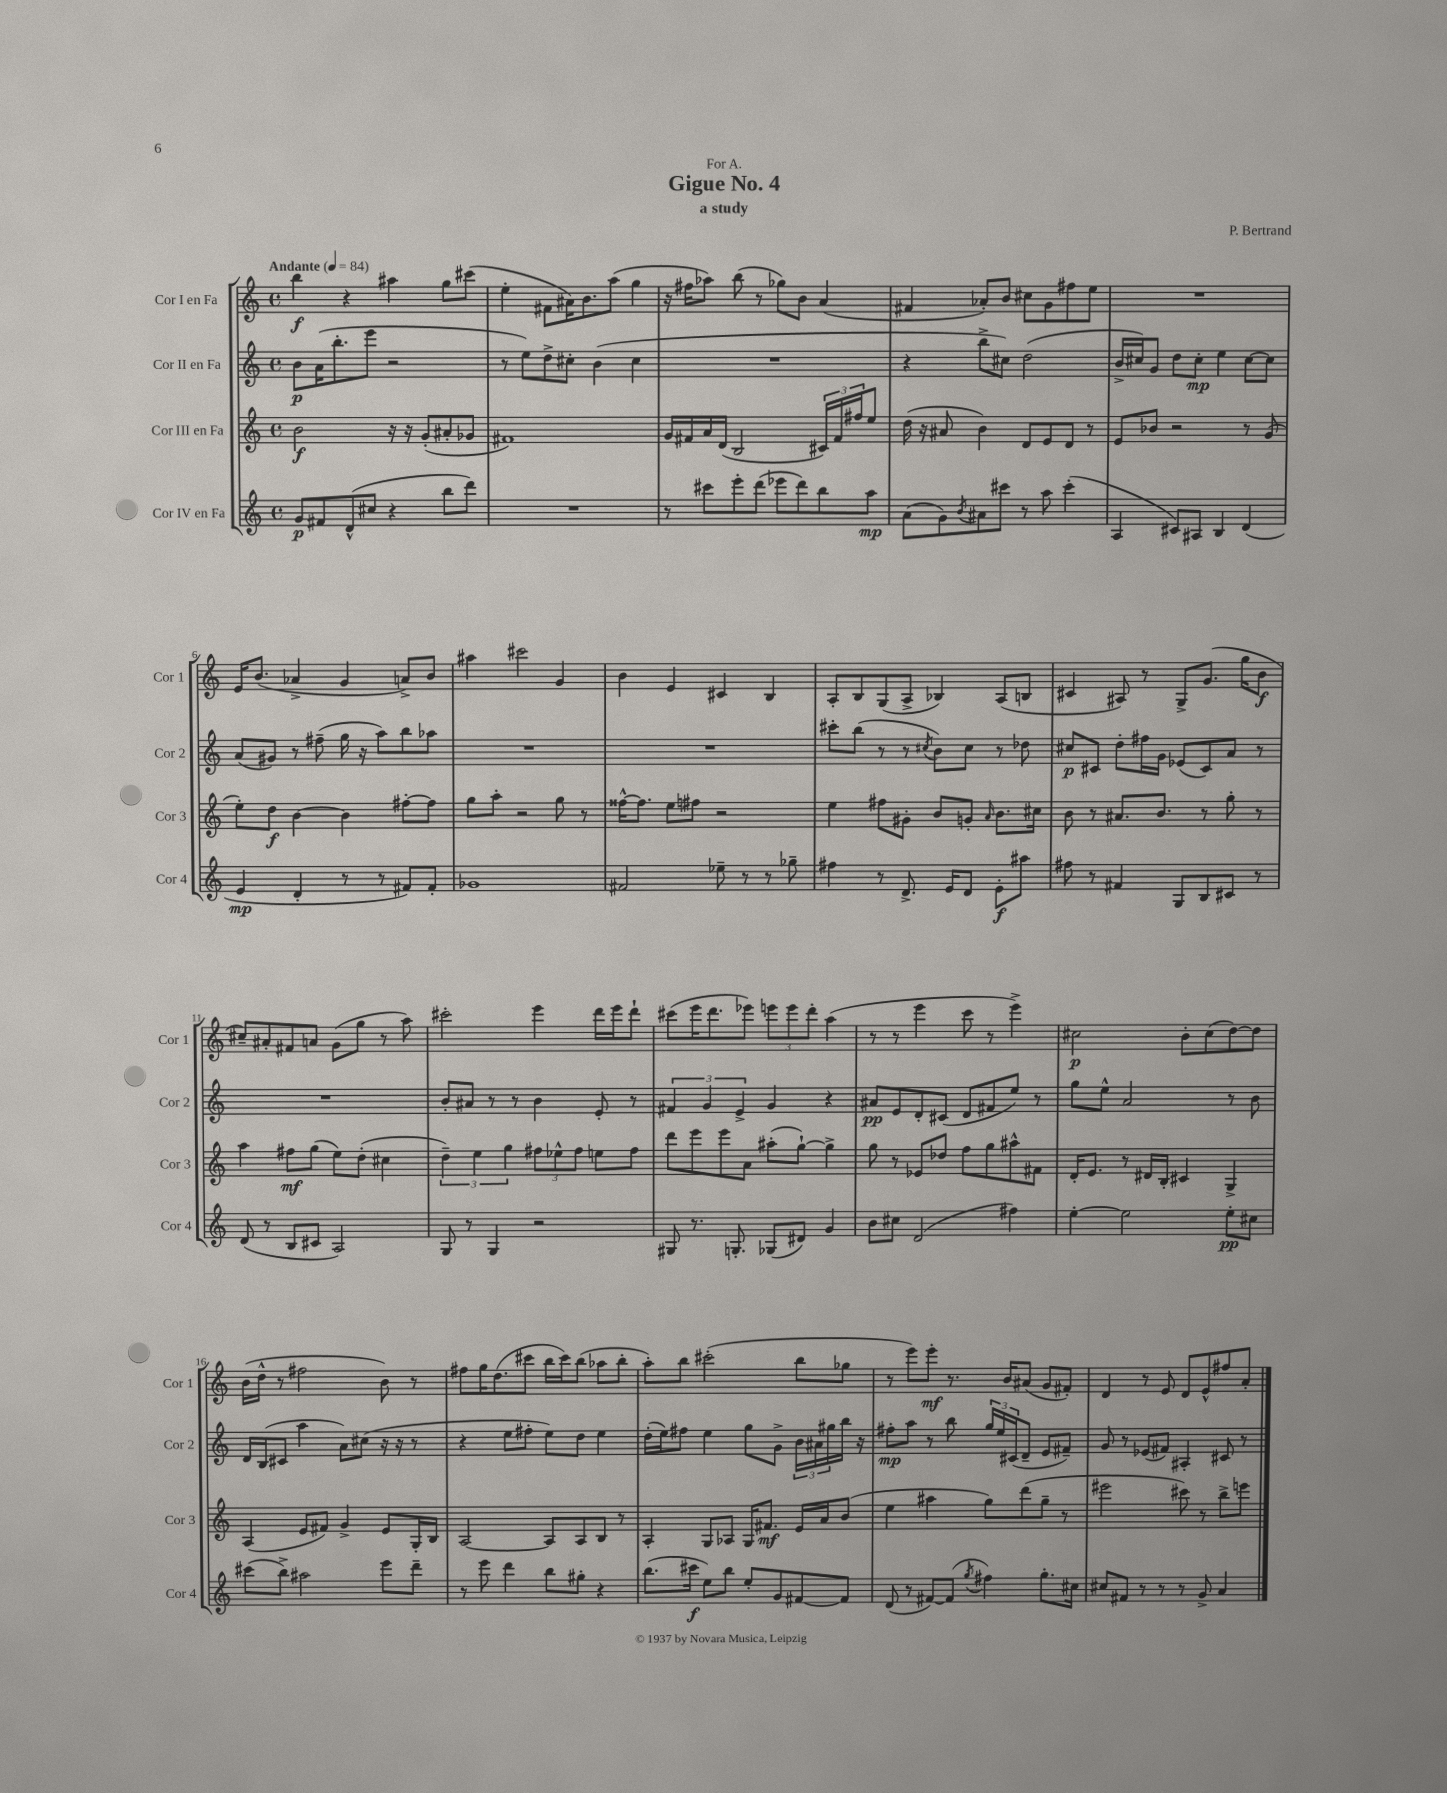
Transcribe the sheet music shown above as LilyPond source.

\header { title = "Gigue No. 4" composer = "P. Bertrand" subtitle = "a study" dedication = "For A." }
<<
\new StaffGroup <<
\new Staff = "s0" \with { instrumentName = "Cor I en Fa" shortInstrumentName = "Cor 1" } {
    \clef treble \key c \major \defaultTimeSignature \time 4/4 \tempo "Andante" 4 = 84
    b''4\f r4 ais''4 g''8 cis'''8( |
    e''4-. fis'8 ais'16) b'8. a''8( g''4 |
    r16 fis''16 aes''8) b''8( r8 ges''8) b'8 a'4( |
    fis'4 aes'8-.) b'8 cis''8 g'8 fis''8 e''8 |
    R1 |
    e'16 b'8.( aes'4-> g'4 a'8->) b'8 |
    ais''4 cis'''2 g'4 |
    b'4 e'4 cis'4 b4 |
    a8-. b8 g8( a8-> bes4) a8( b8 |
    cis'4 ais8) r8 g8-> g'8.( g''16 b'8\f |
    cis''8--) ais'8-. fis'8 a'8 g'8( g''8 r8 a''8) |
    cis'''2-. e'''4 d'''16 e'''16 d'''8-! |
    cis'''8( e'''16 d'''8. ees'''8) \tuplet 3/2 { e'''8 e'''8 d'''8-. } a''4( |
    r8 r8 e'''4 c'''8 r8 e'''4->) |
    cis''2\p b'8-. cis''8( d''8~) d''8 |
    b'16( d''16-^ r8 fis''2 b'8) r8 |
    fis''8 g''16 d''8.( cis'''8 b''16 cis'''16) b''8( aes''8 b''8-. |
    a''8-.) b''8 cis'''2-.( b''8 ges''8 |
    r8 e'''8) e'''8-.\mf r8. b'16 ais'8( g'8 fis'8-.) |
    d'4 r8 e'8 d'8 e'8-^ fis''8 a'8-. \bar "|." |
}
\new Staff = "s1" \with { instrumentName = "Cor II en Fa" shortInstrumentName = "Cor 2" } {
    \clef treble \key c \major \defaultTimeSignature \time 4/4
    b'8\p a'16( b''8.-. e'''8 r2 |
    r8 e''8) d''8-> cis''8-. b'4( cis''4 |
    R1 |
    r4 b''8-> cis''8) d''2( |
    b'16-> cis''16) g'8 d''8 cis''8-.\mp e''4 cis''8~ cis''8 |
    a'8( gis'8) r8 fis''8--( g''16 r16 a''8) b''8 aes''8 |
    R1 |
    R1 |
    cis'''8-. b''8( r8 r8 \acciaccatura { cis''8 } b'8) cis''8 r8 des''8 |
    cis''8\p cis'8 d''8-. fis''16 g'16 ees'8( cis'8) a'8 r8 |
    R1 |
    b'8-. ais'8 r8 r8 b'4 e'8-. r8 |
    \tuplet 3/2 { fis'4 g'4 e'4-> } g'4 r4 |
    ais'8\pp e'8 d'8-. cis'8( d'8 fis'8 e''8) r8 |
    g''8 e''8-^ a'2 r8 b'8 |
    d'16 b16( cis'8 a''4 a'8) cis''8( r16 r16 r8 |
    r4 e''8 fis''8-. e''8) d''8 e''4 |
    d''16-.( e''16) fis''8 e''4 g''8 g'8-> \tuplet 3/2 { b'16 ais'16 gis''16 } b''16 r16 |
    fis''8-.\mp a''8 r8 b''8 \tuplet 3/2 { g''16 e''16 cis'16( } d'8-- e'8 fis'8--) |
    g'8 r8 ees'8( fis'8) ais4-. cis'8 r8 \bar "|." |
}
\new Staff = "s2" \with { instrumentName = "Cor III en Fa" shortInstrumentName = "Cor 3" } {
    \clef treble \key c \major \defaultTimeSignature \time 4/4
    b'2\f r16 r16 g'8-.( ais'8-. ges'8 |
    fis'1) |
    g'16 fis'16 a'16 d'16( b2 \tuplet 3/2 { cis'16) fis'16 fis''16 } e''8 |
    d''16( r16 ais'8 b'4) d'8 e'8 d'8 r8 |
    e'8 bes'8 r2 r8 g'8( |
    e''8-.) d''8\f b'4~ b'4 fis''8~-. fis''8 |
    g''8 a''8-. r2 g''8 r8 |
    fisis''16~-^ fisis''8. e''8 fis''8 r2 |
    e''4 fis''8 gis'8-. b'8 g'8-. \grace { a'16 } b'8. cis''16 |
    b'8 r8 ais'8. b'8. r8 g''8-. r8 |
    a''4 fis''8\mf g''8( e''8) d''8-.( cis''4 |
    \tuplet 3/2 { d''4--) e''4 g''4 } \tuplet 3/2 { fis''8 ees''8-^ fis''8 } e''8 fis''8 |
    d'''8 e'''8 e'''8 a'8 ais''8-.( g''8~-!) g''4-> |
    g''8 r8 ees'8 des''8 f''8 g''8 ais''8-^ fis'8 |
    d'16-. e'8. r8 dis'16 b16-. cis'4 g4-> |
    a4( e'8 fis'8) g'4-> e'8 g16-. b16 |
    a2~ a8 a8 b8 r8 |
    a4-. g8 aes8 g16 fis'8.\mf e'16 a'16 b'8( |
    e''4 ais''4 g''8) d'''8( g''8-- r8 |
    eis'''2 cis'''8) r8 b''8-> e'''8 \bar "|." |
}
\new Staff = "s3" \with { instrumentName = "Cor IV en Fa" shortInstrumentName = "Cor 4" } {
    \clef treble \key c \major \defaultTimeSignature \time 4/4
    g'8\p fis'8 d'8-^( cis''8 r4 b''8 d'''8) |
    R1 |
    r8 cis'''8 e'''8-. d'''8( ees'''8 d'''8) b''8 a''8\mp |
    a'8( g'8) \acciaccatura { b'8 } ais'8 cis'''8 r8 a''8 cis'''4-.( |
    a4 cis'8) ais8 b4 d'4( |
    e'4\mp d'4-. r8 r8 fis'8) fis'8-. |
    ges'1 |
    fis'2 ees''8-- r8 r8 ges''8-- |
    fis''4 r8 d'8.-> e'16 d'8 e'8-.\f ais''8 |
    fis''8 r8 fis'4 g8 b8 cis'8 r8 |
    d'8( r8 b8 cis'8 a2) |
    g8 r8 g4 r2 |
    gis8 r8. g8.-. ges8( dis'8) g'4 |
    b'8 cis''8 d'2( fis''4) |
    e''4~-. e''2 e''8-.\pp cis''8 |
    cis'''8( b''8->) ais''2 e'''8 d'''8-- |
    r8 e'''8 d'''4 b''8 gis''8-. r4 |
    b''8.( cis'''16\f e''8) b''8 e''8-. g'8 fis'8~ fis'8 |
    d'8( r8 fis'8~) fis'8( \acciaccatura { g''8 } fis''4) g''8.-. cis''16 |
    cis''8 fis'8 r8 r8 r8 g'8-> a'4 \bar "|." |
}
>>
>>
